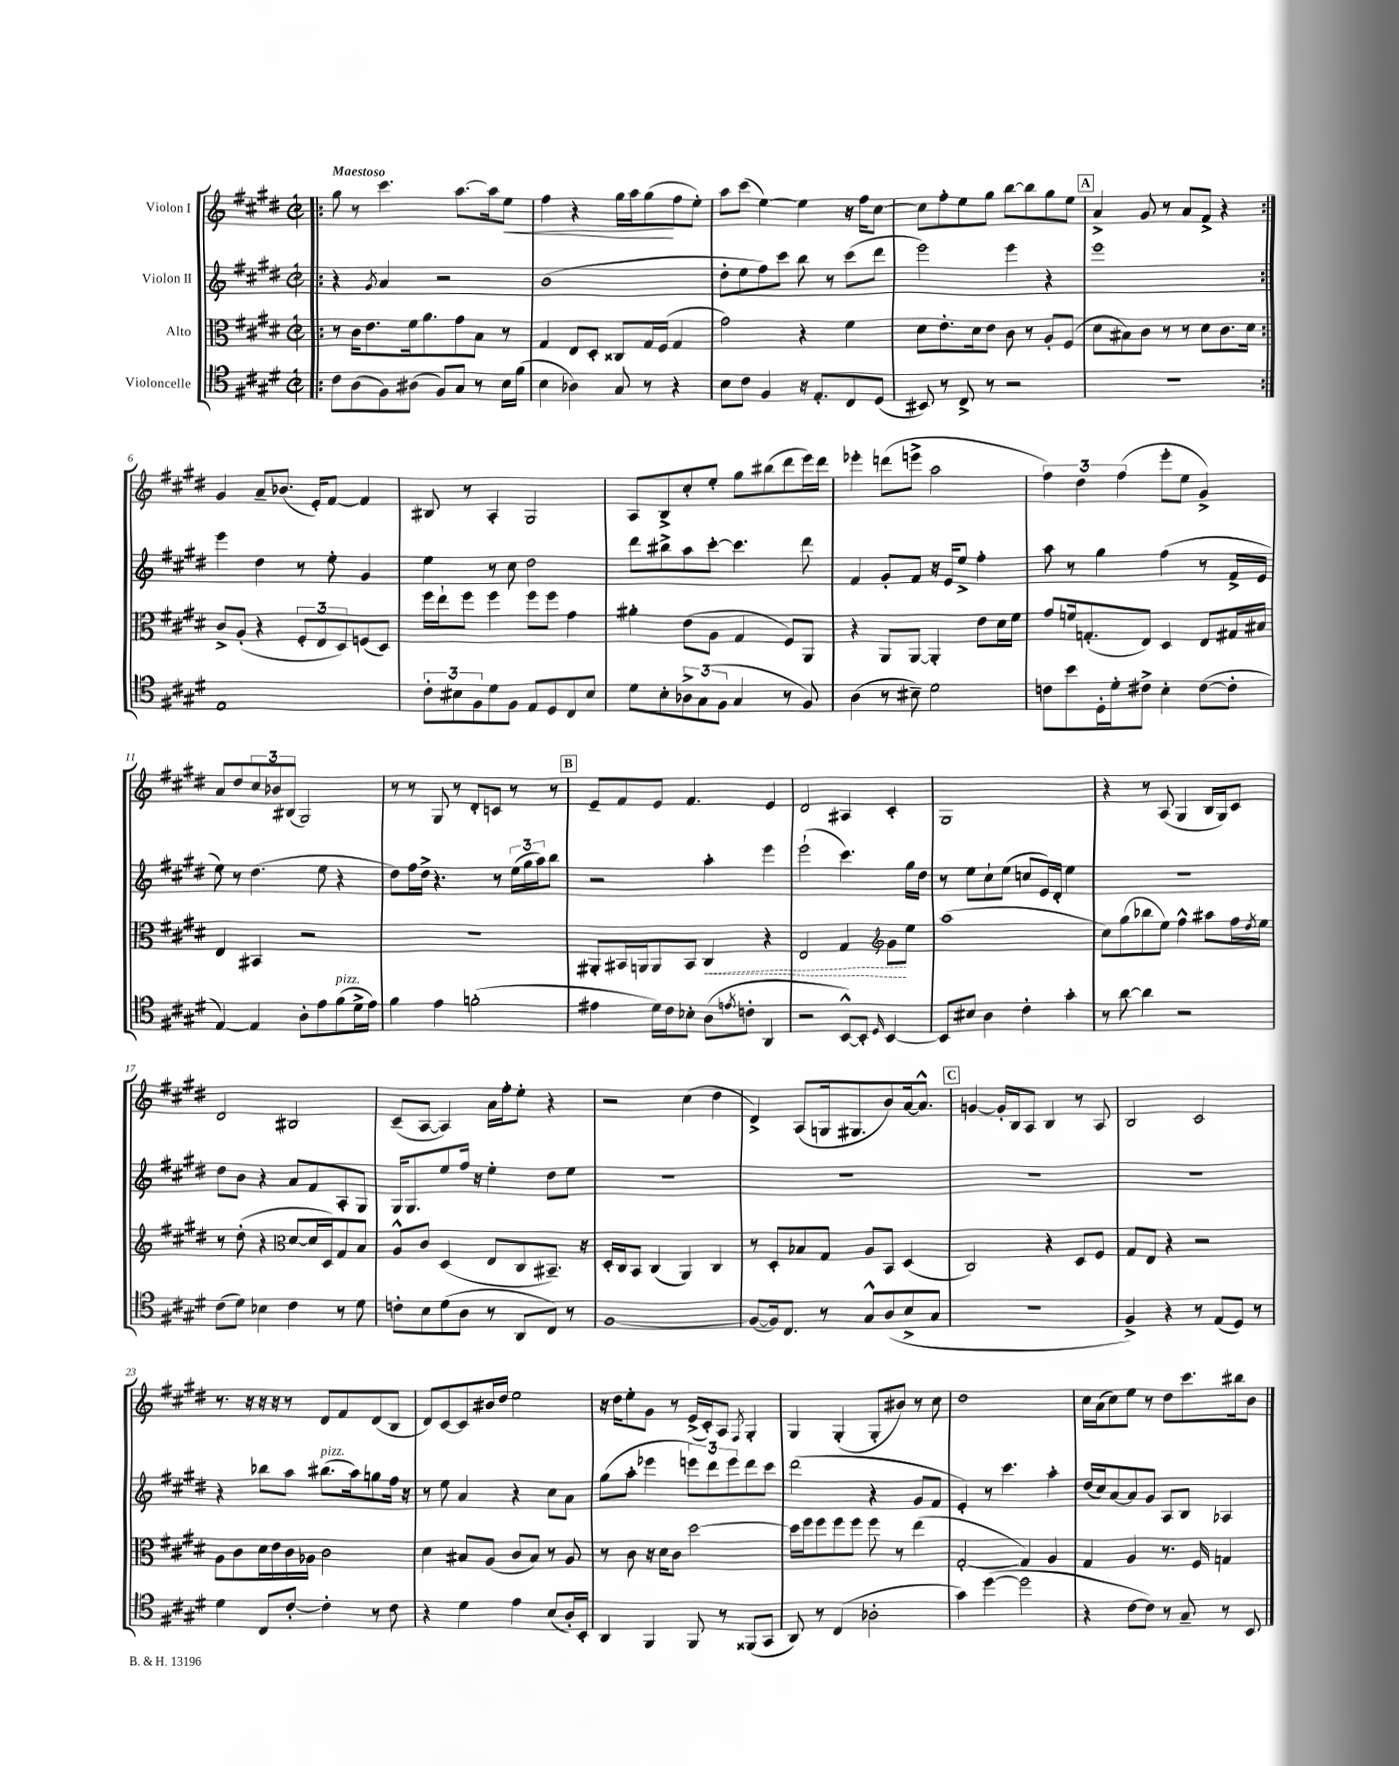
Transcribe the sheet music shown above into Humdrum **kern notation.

**kern	**kern	**kern	**kern
*staff4	*staff3	*staff2	*staff1
*clefC4	*clefC3	*clefG2	*clefG2
*k[f#c#g#d#]	*k[f#c#g#d#]	*k[f#c#g#d#]	*k[f#c#g#d#]
*M2/2	*M2/2	*M2/2	*M2/2
*met(c|)	*met(c|)	*met(c|)	*met(c|)
=!|:	=!|:	=!|:	=!|:
8c#	8r	4r	8gg#
(8A	16c#	.	8r
.	8.e	.	.
.	.	8qg#	.
8F#)	.	4a	4.ccc#
(8A#	16f#	.	.
.	8.a	.	.
8F#)	.	2r	.
8G#	8g#	.	[8.aa
8r	8B	.	.
.	.	.	16aa]
16B	8r	.	8ee
(16f#	.	.	.
=	=	=	=
4B	4G#	(1b	4ff#
4A-)	8E	.	4r
.	8D#'	.	.
8G#	8C##	.	16gg#
.	.	.	16aa
8r	16G#	.	(8gg#
.	(16F#	.	.
4r	4G#	.	8ff#
.	.	.	8ee')
=	=	=	=
8B	2g#)	8dd#'	8aa
8c#	.	8ee	(8ccc#
4F#	.	8ff#)	[4ee)
.	.	8ccc#	.
16r	4r	8bb	4ee]
8.E'	.	.	.
.	.	8r	.
8C#	4f#	(8ccc#	16r
.	.	.	16ff#
(8D#	.	8ddd#	[8cc#
=	=	=	=
8BB#)	8d#	2eee)	8cc#]
8r	8.e'	.	8ff#'
8C#^	.	.	8ee
.	16d#	.	.
8r	8e	.	8gg#
2r	8c#	4eee	[8bb
.	8r	.	8bb]
.	8A'	4r	8gg#
.	(8F#	.	8ee
=	=	=	=
1r	8d#	1eee	4a^
.	8B#)	.	.
.	8c#	.	8g#
.	8r	.	8r
.	8r	.	8a
.	8d#	.	8f#^
.	8.c#	.	4r
.	16d#	.	.
=:|!	=:|!	=:|!	=:|!
1E	8c#^	4eee	4g#
.	(8A'	.	.
.	4r	4dd#	8a~
.	.	.	(8.b-
.	12F#'	8r	.
.	.	.	16e')
.	12E	.	.
.	.	8ee'	[8f#
.	12D#)	.	.
.	(8F	4g#	4f#]
.	8D#)	.	.
=	=	=	=
12c#'	16ff#	4ee	8B#
.	16ee`	.	.
12B#	.	.	.
.	8ff#	.	8r
12F#	.	.	.
8d#	4ff#	8r	4A'
8F#	.	8cc#	.
8E	8ff#	2dd#	2G#
8D#	8ff#	.	.
8C#	4g#	.	.
8B#	.	.	.
=	=	=	=
8d#	4a#'	8ddd#	8A
8B'	.	8bb#^	8B^
12A-^	(8e	8aa	8cc#'
(12G#	.	.	.
.	8A	[8ccc#'	8ee'
12F#	.	.	.
4G#	4G#	4.ccc#]	8gg#
.	.	.	(8bb#
8r	8F#)	.	8ddd#
8F#)	8AA	8ddd#	16eee)
.	.	.	16ddd#
=	=	=	=
(4A	4r	4f#	4eee-'
8r	8AA	8g#'	(8ddd
8B#~)	[8AA	8f#	8eee^
2d#	4AA']	16r	2aa
.	.	16e	.
.	.	8ee^	.
.	8e	4ff#'	.
.	16d#	.	.
.	16f#	.	.
=	=	=	=
8c	8g#	8aa	6ff#)
8b	16f	8r	.
.	.	.	6dd#
.	(8.G'	.	.
16D#'	.	4gg#	.
16d#'	.	.	.
.	.	.	(6ff#
8c#^	8E)	.	.
4B'	4D#	(4ff#	8eee'
.	.	.	8ee
([8c#	8E	8r	4g#^)
8c#']	16G#	16f#^	.
.	16B#	16e	.
=	=	=	=
[4E)	4E	8ee)	8a
.	.	8r	8dd#
4E]	4BB#	(4.dd#	12cc#
.	.	.	12b-
.	.	.	(12B#
8A'	2r	.	2G#)
8e	.	8ee	.
(8f#	.	4r	.
16d#^	.	.	.
16e)	.	.	.
=	=	=	=
4f#	1r	8dd#)	8r
.	.	16ff#	8r
.	.	16dd#^	.
4e	.	4.r	8G#
.	.	.	8r
(2f'	.	.	8d#'
.	.	8r	8c
.	.	(24ee	8r
.	.	24gg#	.
.	.	24aa)	.
.	.	8bb	8r
=	=	=	=
4e#	8AA#'	2r	8e~
.	16BB#	.	8f#
.	16AA	.	.
16d#)	8AA	.	8e
16c#	.	.	.
8B-'	8BB#	.	4.f#
(8A	4C#	4aa'	.
8qe	.	.	.
8c'	.	.	.
4AA	4r	4eee	4e
=	=	=	=
2r	2E	(2eee`	2d#
[8BB^^)	4G#	4.ccc#)	4A#
8BB']	.	.	.
*	*clefG2	*	*
16qqD#	.	.	.
[4BB	8g#	.	4c#'
.	8ee	16gg#	.
.	.	16dd#	.
=	=	=	=
8BB]	(1aa	8r	1G#
8B#	.	8ee	.
4A	.	8cc#`	.
.	.	(8ee	.
4c#'	.	8cc	.
.	.	16e)	.
.	.	16d#'	.
4g#'	.	4ee	.
=	=	=	=
8r	8cc#)	1r	4r
[8a	(8gg#	.	.
4a]	8bb-	.	8r
.	8ee)	.	(8A
2r	4ff#^^	.	4G#
.	8aa#	.	16B
.	.	.	16G#)
.	16ff#	.	8c#
.	8qdd#	.	.
.	16ee	.	.
=	=	=	=
(8c#	8r	8dd#	2d#
8d#)	(8dd#'	8b	.
4B-	4r	4r	.
*	*clefC3	*	*
4c#	[8d#	8a	2B#
.	16d#]	8f#	.
.	16D#)	.	.
8r	8G#	8A'	.
8d#	8B	8G#	.
=	=	=	=
8c'	8A^^	16G#	(8c#~
.	.	8.G#	.
8B	8c#	.	[8A
(8d#	(4D#	8ee	4A])
8A	.	16ff#	.
.	.	16r	.
8r	8E	4ee'	16a
.	.	.	16ff#'
8AA	8C#	.	8ee'
8C#)	8.BB#~)	8dd#	4r
8r	.	8ee	.
.	16r	.	.
=	=	=	=
[1F#	16D#'	1r	2r
.	16C#	.	.
.	8BB	.	.
.	(4C#	.	.
.	4AA)	.	(4cc#
.	4C#	.	4dd#
=	=	=	=
(8F#_	8r	1r	4d#^)
16F#])	8D#'	.	.
8.C#	.	.	.
.	8B-	.	(8A
8r	8G#	.	16G
.	.	.	8.G#
8G#^^	8A	.	.
(8A	8BB	.	8b)
8B^	(4D#	.	[16a
.	.	.	8.a^^]
8G#	.	.	.
=	=	=	=
1r	2C#)	1r	[4g
.	.	.	16g']
.	.	.	16B
.	.	.	8A
.	4r	.	4B
.	8D#	.	8r
.	8F#	.	8A
=	=	=	=
4F#^)	8G#	1r	2B
.	8E	.	.
4r	4r	.	.
8r	2r	.	2c#
(8E	.	.	.
8D#)	.	.	.
8r	.	.	.
=	=	=	=
4d#	8A	4r	8.r
.	8c#	.	.
.	.	.	16r
8C#	16d#	8bb-	16r
.	16e	.	16r
[8c#'	16c#	8aa	8r
.	16A-	.	.
4c#']	2c#	(8.bb#	8d#
.	.	.	8f#
.	.	16aa)	.
8r	.	8gg	(8d#
8c#	.	16ff#	8B
.	.	16r	.
=	=	=	=
4r	4d#	8r	8d#)
.	.	8ee	[8c#
4d#	8B#	4a	8c#]
.	(8A	.	16b#
.	.	.	16dd#
4e	8c#	4r	2ee
.	8B#)	.	.
(8B	8r	8cc#	.
16A')	8A	8a	.
16BB'	.	.	.
=	=	=	=
4AA	8r	(8gg#	16r
.	.	.	16dd#
.	8c#	8aa'	8ee'
4FF#	16r	4eee-	8g#
.	16d#	.	.
.	8c#	.	8r
8FF#	[2dd#	12eee)	(16e^
.	.	.	16c#')
.	.	12ddd#	.
8r	.	.	8A
.	.	12eee	.
.	.	.	8qF#
(8FF##	.	8ddd#	4G#'
8GG#	.	8ccc#	.
=	=	=	=
8AA)	16dd#]	(2ddd#	4G#
.	16ff#	.	.
8r	8ff#	.	.
(4C#	8ff#	.	(4G#'
.	8ff#	.	.
2A-'	8ff#	4r	8G#'
.	8r	.	8b#)
.	(4ee	8g#	8r
.	.	8f#	8cc#
=	=	=	=
4g#)	[2G#'	4e')	1dd#
([4dd#	.	8r	.
.	.	4.ccc#	.
2dd#]	4G#])	.	.
.	4A	4aa'	.
=	=	=	=
4r	4G#	(16dd#	16cc#
.	.	16cc#)	(16a
.	.	[8a	8cc#)
[8c#	4A	8a]	8ee
8c#])	.	8g#	8r
8r	8.r	8A	8dd#
8G#~	.	8B	8.ccc#
.	16F#	.	.
8r	4G	4A-	.
.	.	.	16bb#
8BB	.	.	8b
==	==	==	==
*-	*-	*-	*-
